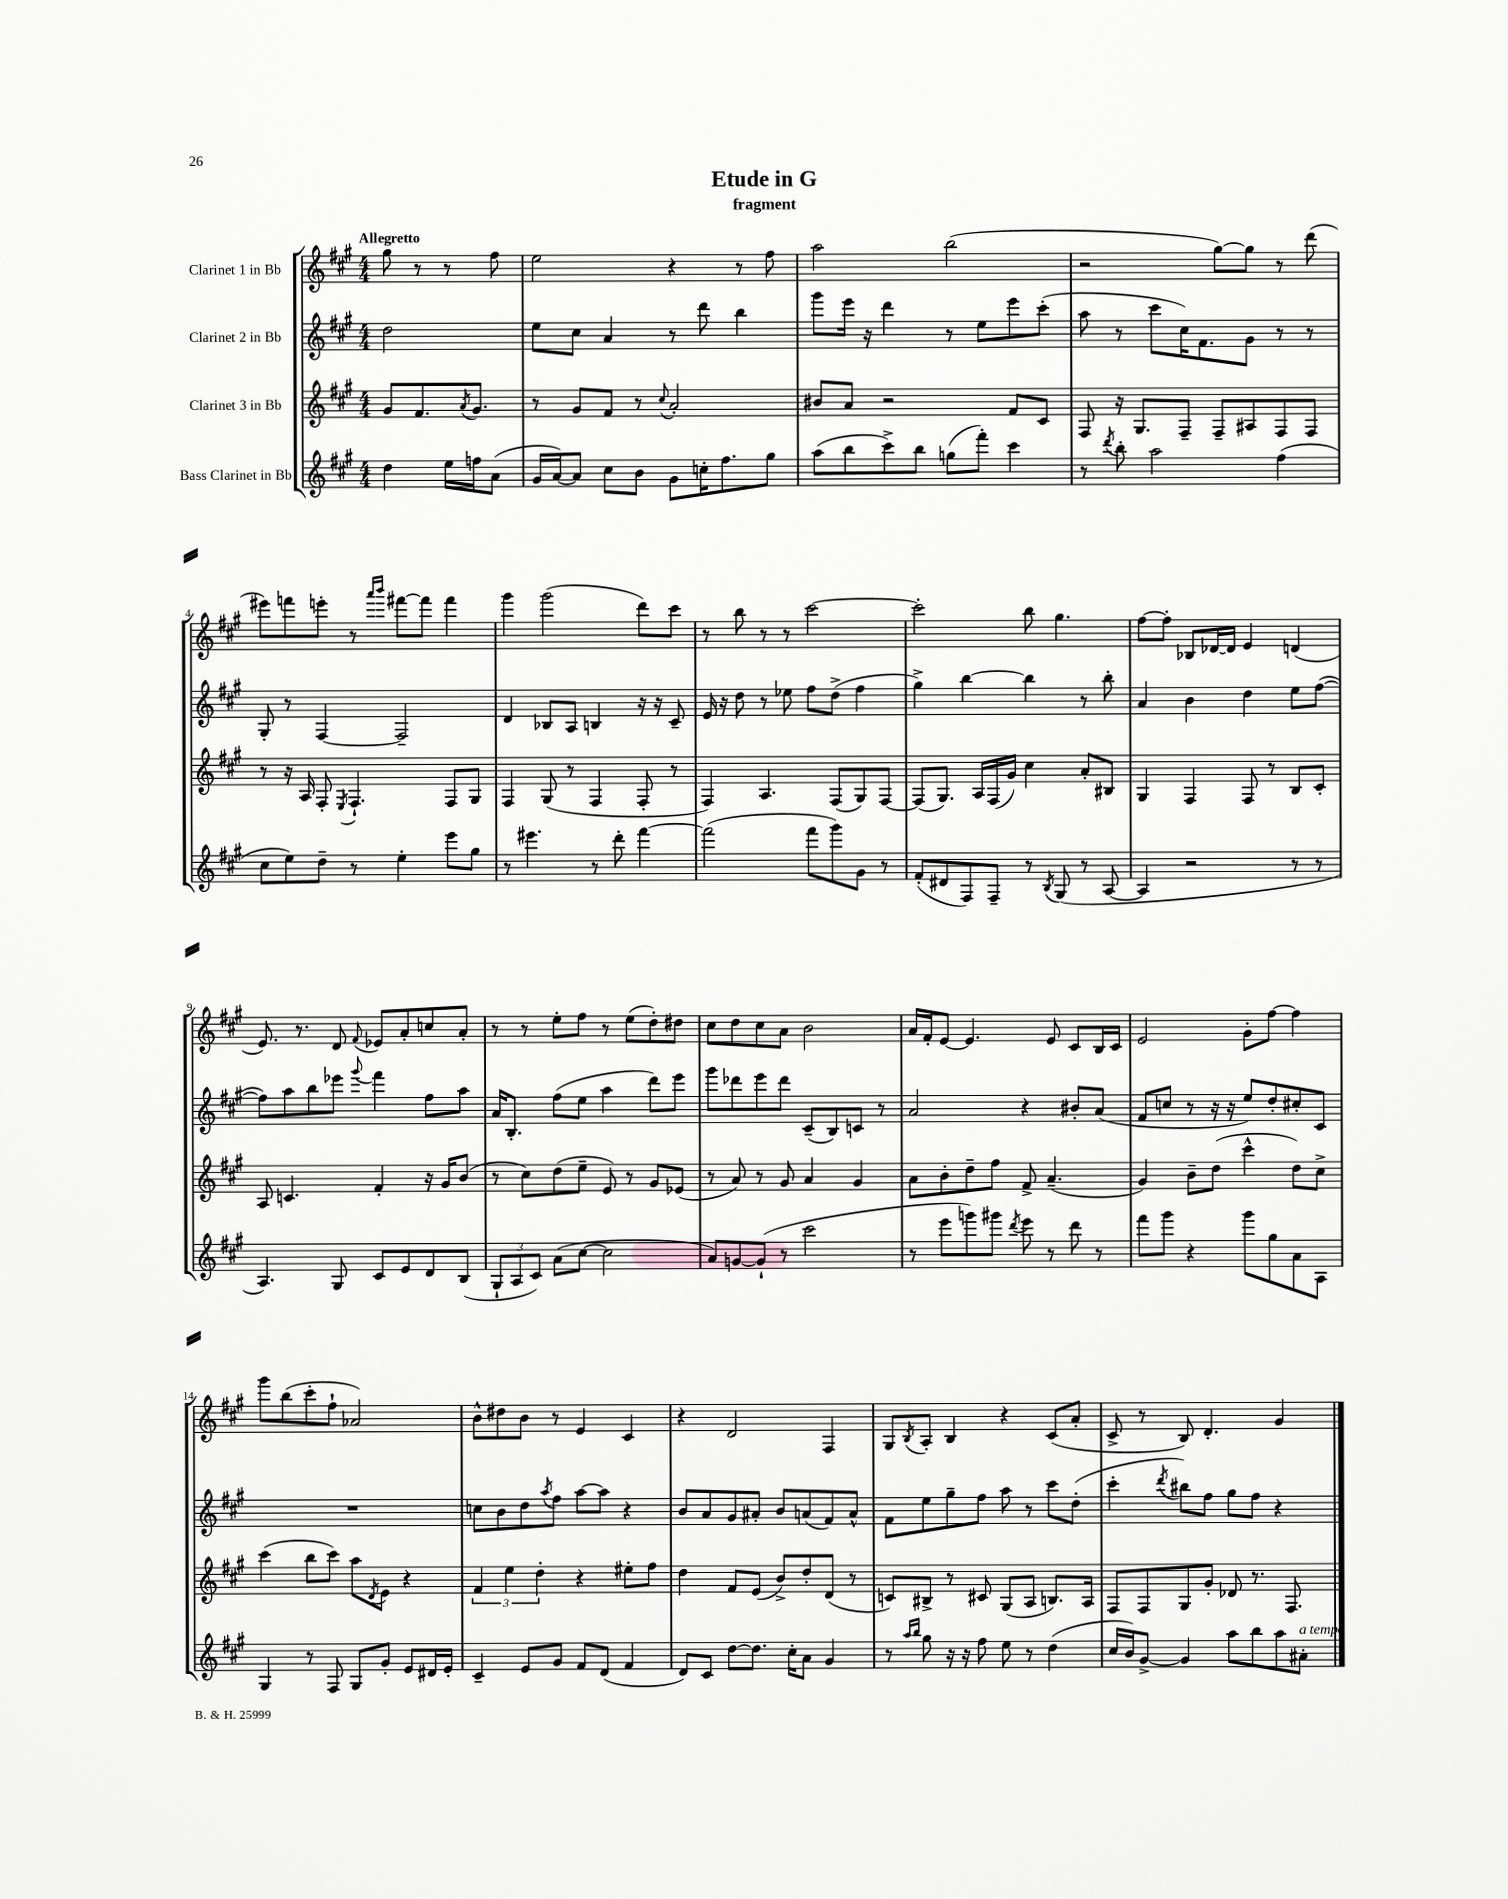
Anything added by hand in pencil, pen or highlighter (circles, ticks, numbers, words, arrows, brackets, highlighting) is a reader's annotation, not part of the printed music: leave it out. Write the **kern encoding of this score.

**kern	**kern	**kern	**kern
*staff4	*staff3	*staff2	*staff1
*clefG2	*clefG2	*clefG2	*clefG2
*k[f#c#g#]	*k[f#c#g#]	*k[f#c#g#]	*k[f#c#g#]
*M4/4	*M4/4	*M4/4	*M4/4
4dd	8g#	2dd	8gg#
.	8.f#	.	8r
16ee	.	.	8r
.	8qa	.	.
16ff	8.g#	.	.
(8a	.	.	8ff#
=	=	=	=
16g#	8r	8ee	2ee
[16a)	.	.	.
8a]	8g#	8cc#	.
8cc#	8f#	4a	.
8b	8r	.	.
.	8qqcc#	.	.
8g#	2a'	8r	4r
16cc'	.	8ddd	.
8.ff#	.	.	.
.	.	4bb	8r
8gg#	.	.	8ff#
=	=	=	=
(8aa	8b#	8ggg#	2aa
8bb	8a	16eee	.
.	.	16r	.
8ccc#^)	2r	4ddd	.
8bb	.	.	.
(8gg	.	8r	(2bb
8fff#')	.	8ee	.
4ccc#	8f#	8eee	.
.	8c#	(8ccc#'	.
=	=	=	=
8r	8F#	8aa	2r
8qddd	.	.	.
8bb'	16r	8r	.
.	8.G#	.	.
2aa	.	8ccc#	.
.	8F#~	16cc#)	.
.	.	8.f#	.
.	8F#~	.	[8gg#)
.	8A#	8g#	8gg#]
(4ff#	8F#	8r	8r
.	8F#	8r	(8ddd
=	=	=	=
8cc#	8r	8G#'	8eee#)
8ee)	16r	8r	8fff
.	16A	.	.
8dd~	8F#'	[4F#	8eee'
.	8qE	.	.
8r	4.F#`	.	8r
.	.	.	16qqaaa
.	.	.	16qqbbb
4ee'	.	2F#~]	[8fff#
.	.	.	8fff#]
8eee	8F#	.	4fff#
8gg#	8G#	.	.
=	=	=	=
8r	4F#	4d	4ggg#
4.eee#	.	.	.
.	(8G#	8B-	(2ggg#
.	8r	8A	.
8r	4F#	4B	.
8ddd'	.	.	.
[4fff#	8F#'	16r	8ddd)
.	.	16r	.
.	8r	8c#~	8ccc#
=	=	=	=
(2fff#]	4F#)	16e	8r
.	.	16r	.
.	.	8dd	8bb
.	4.A	8r	8r
.	.	8ee-	8r
8fff#	.	8ff#	[2ccc#
8ggg#)	(8F#	(8dd^	.
8g#	8G#)	4ff#	.
8r	[8F#	.	.
=	=	=	=
(8f#'	(8F#]	4gg#^)	2ccc#']
8d#	8.G#)	.	.
8F#)	.	[4bb	.
.	16A	.	.
8F#~	(16F#	.	.
.	16g#)	.	.
8r	4cc#	4bb]	8bb
8qB	.	.	.
(8G#	.	.	4.gg#
8r	8a'	8r	.
[8A	8B#	8bb'	.
=	=	=	=
4A]	4G#	4a	[8ff#
.	.	.	8ff#']
2r	4F#	4b	8B-
.	.	.	[16d-
.	.	.	16d-]
.	8F#	4dd	4e
.	8r	.	.
8r	8B	8ee	(4d
8r	8c#'	([8ff#	.
=	=	=	=
4.A)	8A	8ff#])	8.e)
.	4.c	8aa	.
.	.	.	8.r
.	.	8bb	.
8G#	.	8eee-	8d
.	.	8qqggg#	8qqf#
8c#	4f#'	4fff#	8e-
8e	.	.	8a'
8d	16r	8ff#	8cc
.	16g#	.	.
(8B	(8b	8aa	8a'
=	=	=	=
12G#`	8r	16a	8r
.	.	8.B'	.
12A	.	.	.
.	8cc#)	.	8r
12c#)	.	.	.
(8a	(8dd	(8ff#	8ee'
[8cc#	8ee~	8ee	8ff#
2cc#]	8e)	4aa	8r
.	8r	.	(8ee
.	8g#	8ddd)	8dd')
.	(8e-	8eee	8dd#
=	=	=	=
8a)	8r	8ggg#	8cc#
[8g	8a)	8ddd-	8dd
(8g`]	8r	8eee	8cc#
8r	8g#	8ddd-	8a
2ccc#	4a	(8c#~	2b
.	.	8B)	.
.	4g#	8c	.
.	.	8r	.
=	=	=	=
8r	8a	2a	16a
.	.	.	16f#'
8eee	8b'	.	[8e
8ggg)	8dd~	.	4.e]
8ggg#	8ff#	.	.
8qddd	.	.	.
8eee	8f#^	4r	.
8r	(4.a~	.	8e
8ddd	.	8b#'	8c#
8r	.	(8a	16B
.	.	.	16c#
=	=	=	=
8fff#	4g#)	8f#	2e
8ggg#	.	8cc	.
4r	8b~	8r	.
.	(8dd	16r	.
.	.	16r	.
8ggg#	4ccc#^^	8ee)	8g#'
8gg#	.	8dd'	[8ff#
8a	8dd)	8cc#'	4ff#]
8A	8cc#^	8c#	.
=	=	=	=
4G#	(4ccc#	1r	8ggg#
.	.	.	(8bb
8r	8bb	.	8ccc#'
8F#	8ccc#)	.	8ff#`
8G#	8aa	.	2a-)
.	8qd	.	.
8g#'	8e	.	.
8e	4r	.	.
16d#	.	.	.
16e'	.	.	.
=	=	=	=
4c#~	6f#	8cc	8b^^
.	.	8b	8dd#
.	6ee	.	.
8e	.	8dd	8b
.	6dd'	.	.
.	.	8qaa	.
8g#	.	8ff#	8r
8f#	4r	[8aa	4e
(8d	.	8aa]	.
4f#	8ee#'	4r	4c#
.	8ff#	.	.
=	=	=	=
8d)	4dd	8b	4r
8c#	.	8a	.
[8dd	8f#	8g#	2d
8.dd]	(8e	8a#'	.
.	8b^)	8b	.
16cc#'	.	.	.
8a	8dd'	(8a	.
4g#	(8d	8f#)	4F#
.	8r	8a^^	.
=	=	=	=
8r	8c)	8f#	8G#
16qqaa	.	.	.
16qqbb	.	.	8qB
8gg#	8B#^	8ee	8A'
16r	8r	8gg#~	4B
16r	.	.	.
8ff#	8c#	8ff#	.
8ee	(8G#	8aa	4r
8r	8A	8r	.
(4dd	8.B)	8ccc#	(8c#
.	.	(8dd'	8a'
.	16A	.	.
=	=	=	=
16cc#	8F#	4ccc#'	8c#^
16b)	.	.	.
[8g#^	8F#	.	8r
.	.	8qddd	.
4g#]	8G#	8bb#)	8B)
.	8g#'	8ff#	4.d'
8aa	8d-	8gg#	.
8bb	8.r	8ff#	.
8aa	.	4r	4g#
.	8.F#	.	.
8a#'	.	.	.
==	==	==	==
*-	*-	*-	*-
